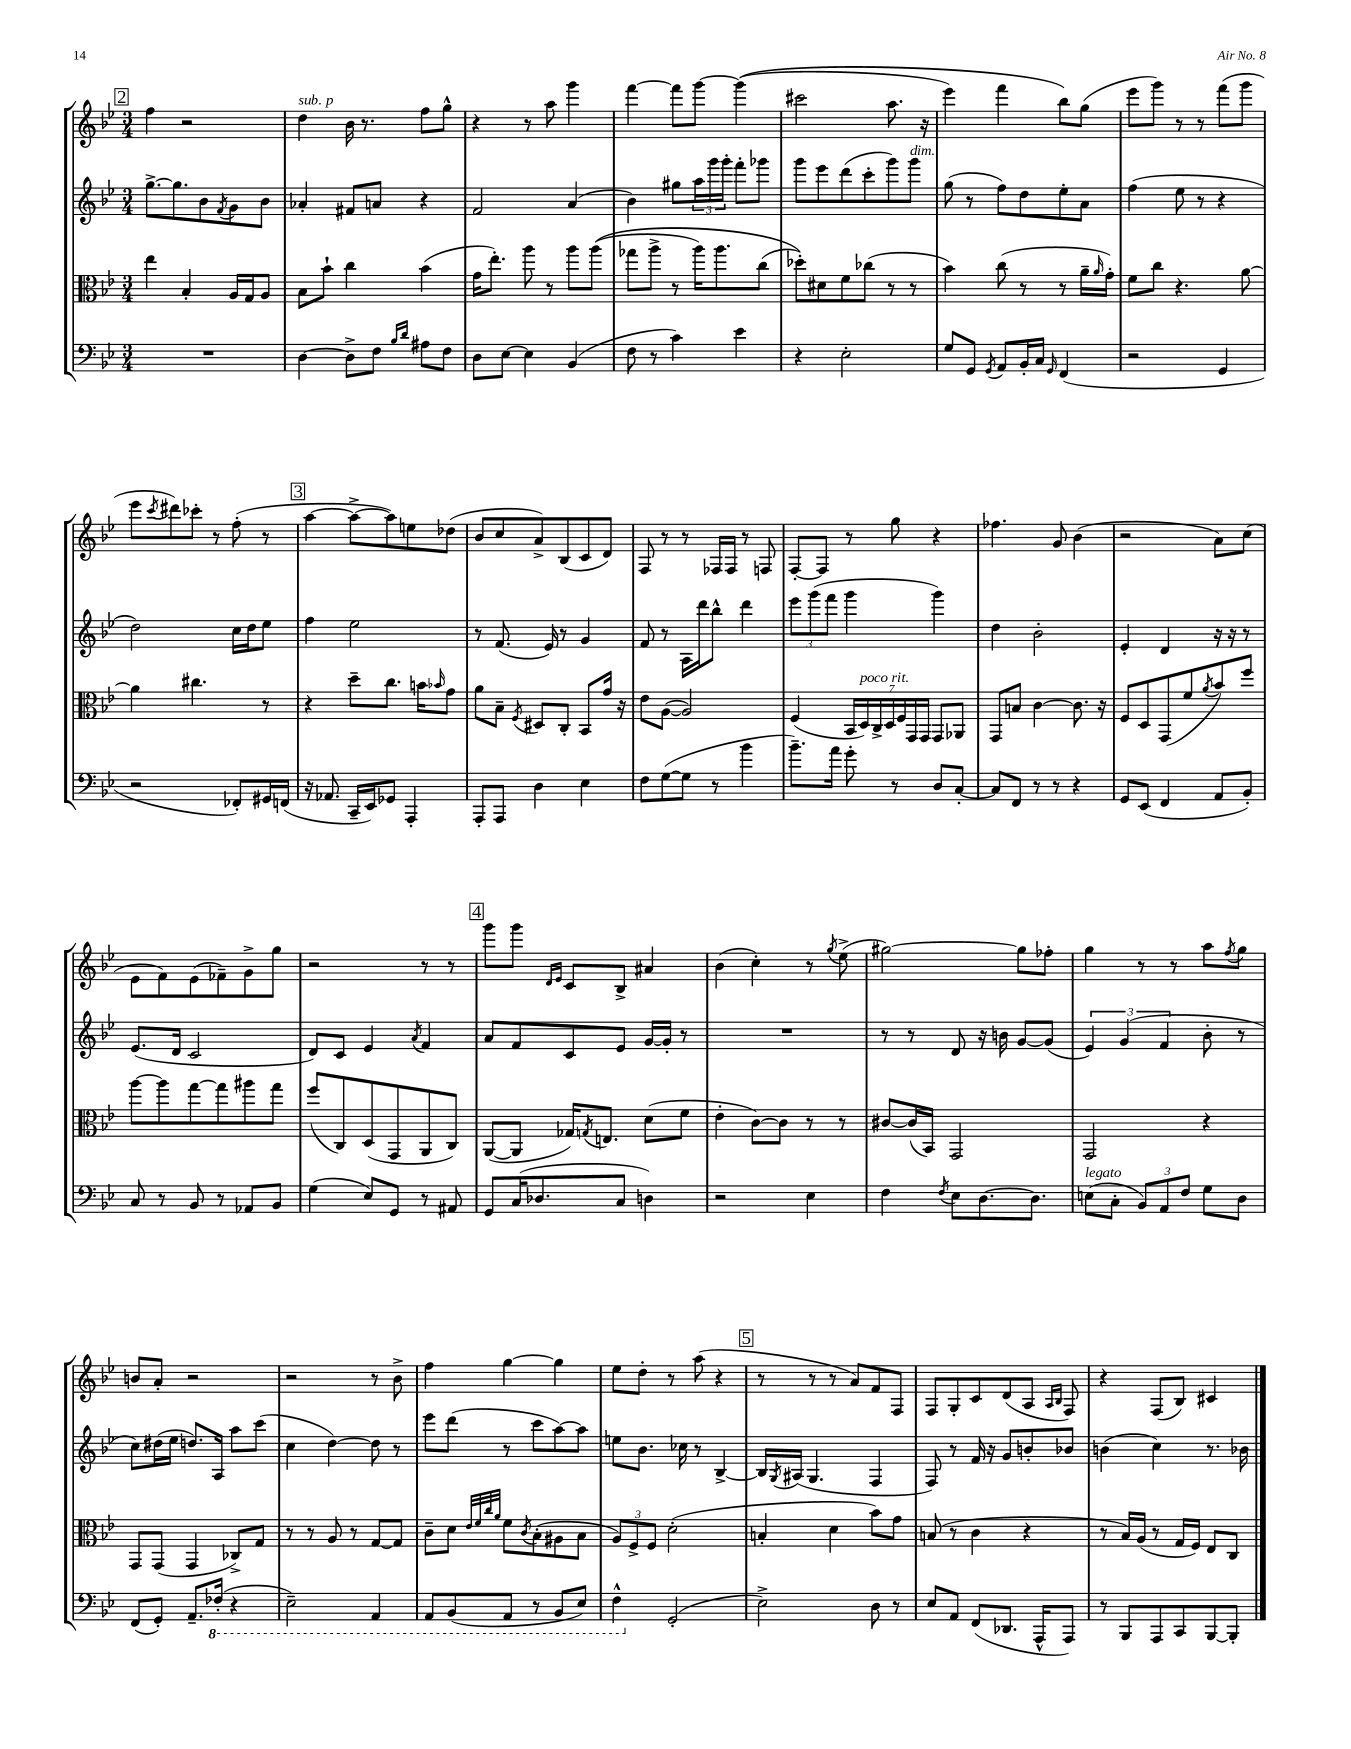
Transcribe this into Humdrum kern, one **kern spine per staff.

**kern	**kern	**kern	**kern
*staff4	*staff3	*staff2	*staff1
*clefF4	*clefC3	*clefG2	*clefG2
*k[b-e-]	*k[b-e-]	*k[b-e-]	*k[b-e-]
*M3/4	*M3/4	*M3/4	*M3/4
2.r	4ee-	[8.gg^	4ff
.	.	8.gg]	.
.	4B-'	.	2r
.	.	8b-	.
.	.	8qf	.
.	16A	8g	.
.	16G	.	.
.	8A	8b-	.
=	=	=	=
[4D	8B-	4a-'	4dd
.	8b-`	.	.
8D^]	4cc	8f#	16b-
.	.	.	8.r
8F	.	8a	.
16qqB-	.	.	.
16qqd	.	.	.
8A#	(4b-	4r	8ff
8F	.	.	8gg^^
=	=	=	=
8D	16g	2f	4r
.	8.ee-')	.	.
[8E-	.	.	.
4E-]	8aa	.	8r
.	8r	.	8aa
(4BB-	8aa	(4a	4ggg
.	&((8aa	.	.
=	=	=	=
8F	8gg-	4b-)	[4fff
8r	8aa^	.	.
4c)	8r	8gg#	8fff]
.	16aa)	24aa	[8ggg
.	.	24ggg	.
.	8.aa	.	.
.	.	24ggg'	.
4e-	.	8fff'	&((4ggg]
.	(8cc	8ggg-	.
=	=	=	=
4r	8dd-')&)	8ggg	2ccc#
.	8d#	8eee-	.
2E-'	8f	(8ddd	.
.	(8cc-	8ccc'	.
.	8r	8ggg)	8.aa
.	8r	8ggg	.
.	.	.	16r
=	=	=	=
8G	4b-)	(8gg	4eee-)
8GG	.	8r	.
8qGG	.	.	.
8AA	(8cc	8ff)	4fff
16BB-'	8r	8dd	.
16C	.	.	.
16qqGG	.	.	.
(4FF	8r	8ee-'	8bb-&)
.	16a~	8a	(8gg
.	16qqa	.	.
.	16g')	.	.
=	=	=	=
2r	8f	(4ff	8eee-
.	8cc	.	8ggg)
.	4.r	8ee-	8r
.	.	8r	8r
4GG	.	4r	(8fff
.	[8a	.	8ggg
=	=	=	=
2r	4a]	2dd)	8eee-
.	.	.	8qccc
.	.	.	8ddd#)
.	4.cc#	.	8ccc-'
.	.	.	8r
8FF-')	.	16cc	(8ff'
.	.	16dd	.
16GG#	8r	8ee-	8r
(16FF	.	.	.
=	=	=	=
16r	4r	4ff	[4aa
8.AA-	.	.	.
16CC~	8dd~	2ee-	8aa^_
16EE-)	.	.	.
8GG-	8.cc	.	8aa])
4AAA'	.	.	8ee
.	16b	.	.
.	16qqb-	.	.
.	8g	.	(8dd-
=	=	=	=
8AAA'	8a	8r	8b-
8AAA	8B-~	(8.f	8cc
.	8qF	.	.
4D	8D#	.	8a^)
.	.	16e-)	.
.	8C'	8r	(8B-
4E-	8BB-	4g	8c
.	16g	.	8d)
.	16r	.	.
=	=	=	=
8F	8e-	8f	8F
([8G	([8A	8r	8r
8G]	2A])	16A	8r
.	.	16ddd	.
8r	.	8bb-^^	16F-
.	.	.	16F-
4b-	.	4ddd	8r
.	.	.	8F
=	=	=	=
8.b-~)	(4F	12eee-	[8F'
.	.	(12ggg	.
.	.	.	8F]
.	.	12fff	.
16a	.	.	.
8g'	28BB-	4ggg	8r
.	28D)	.	.
.	28C^	.	.
.	28D	.	.
8r	.	.	8gg
.	28F	.	.
.	28GG	.	.
.	28GG	.	.
8D	8GG	4ggg)	4r
[8C'	8AA-	.	.
=	=	=	=
8C]	8GG	4dd	4.ff-
8FF	8B	.	.
8r	[4c	2b-'	.
8r	.	.	8g
4r	8.c]	.	(4b-
.	16r	.	.
=	=	=	=
8GG	8F	4e-'	2r
(8EE-	8D	.	.
4FF	(8GG	4d	.
.	8f	.	.
.	8qa	.	.
8AA	8b-)	16r	8a)
.	.	16r	.
8BB-')	8ff	8r	(8cc
=	=	=	=
8C	[8aa	(8.e-	8e-
8r	8aa]	.	8f)
.	.	16d	.
8BB-	[8gg	2c	(8e-
8r	8gg]	.	8f-~)
8AA-	8aa#	.	8g^
8BB-	8gg	.	8gg
=	=	=	=
(4G	(8ff	8d)	2r
.	8C)	8c	.
8E-)	(8D	4e-	.
8GG	8GG	.	.
.	.	8qa	.
8r	8AA	4f	8r
8AA#	8C)	.	8r
=	=	=	=
8GG	([8AA	8a	8ggg
(16C	8AA]	8f	8ggg
8.D-	.	.	.
.	.	.	16qqd
.	.	.	16qqe-
.	16G-)	8c	8c
.	8qG	.	.
.	8.E	.	.
8C	.	8e-	8B-^
4D)	(8d	[16g	4a#
.	.	16g']	.
.	8f	8r	.
=	=	=	=
2r	4e-'	2.r	(4b-
.	[8c)	.	4cc')
.	8c]	.	.
4E-	8r	.	8r
.	.	.	8qgg
.	8r	.	(8ee-^
=	=	=	=
4F	[8c#	8r	[2gg#)
.	(16c#]	8r	.
.	16BB-)	.	.
8qF	.	.	.
8E-	2GG	8d	.
[8.D	.	16r	.
.	.	16b	.
.	.	[8g	8gg#]
8.D]	.	.	.
.	.	(8g]	8ff-'
=	=	=	=
(8E	2GG	6e-)	4gg
8C'	.	.	.
.	.	(6g	.
12BB-)	.	.	8r
12AA	.	6f	.
.	.	.	8r
12F	.	.	.
8G	4r	8b-'	8aa
.	.	.	8qff
8D	.	8r	8gg
=	=	=	=
(8FF	8GG	8cc)	8b
8GG')	(8GG	(16dd#	8a'
.	.	16ee-	.
8.AA~	4GG	8.dd)	2r
(16FF-'	.	16A	.
4r	8C-^)	8aa	.
.	8G	(8ccc	.
=	=	=	=
2EE-~)	8r	4cc	2r
.	8r	.	.
.	8A	[4dd)	.
.	8r	.	.
4AAA	[8G	8dd]	8r
.	8G]	8r	8b-^
=	=	=	=
8AAA	8c~	8eee-	4ff
(8BBB-	8d	(8ddd	.
.	32qqe-	.	.
.	32qqf	.	.
.	32qqcc	.	.
.	32qqa	.	.
8AAA	8f	8r	[4gg
.	8qc	.	.
8r	(8B-'	8ccc	.
8BBB-	8A#	[8aa)	4gg]
8EE-)	8B-	8aa]	.
=	=	=	=
4FF^^	12A)	8ee	8ee-
.	12F^	.	.
.	.	8.b-	8dd'
.	12F	.	.
(2GG'	(2d'	.	8r
.	.	16cc-	.
.	.	8r	(8aa
.	.	[4B-^	4r
=	=	=	=
2E-^)	4B'	16B-]	8r
.	.	8qG	.
.	.	(16A#	.
.	.	4.G	8r
.	4d	.	8r
.	.	.	8a)
8D	8b-)	4F	8f
8r	8g	.	8F
=	=	=	=
8E-	(8B	8F)	8F
8AA	8r	8r	8G'
(8FF	4c	16f	8c
.	.	16r	.
8.DD-	.	8g	(8d
.	4r	8b'	8A
16AAA^^	.	.	.
.	.	.	16qqA
.	.	.	16qqB-
8AAA)	.	8b-	8F)
=	=	=	=
8r	8r	(4b	4r
8BBB-	16B-)	.	.
.	(16A	.	.
8AAA	8r	4cc)	(8F
8CC	16G	.	8B-)
.	16F)	.	.
[8BBB-	8E-	8.r	4c#
8BBB-']	8C	.	.
.	.	16b-	.
==	==	==	==
*-	*-	*-	*-
